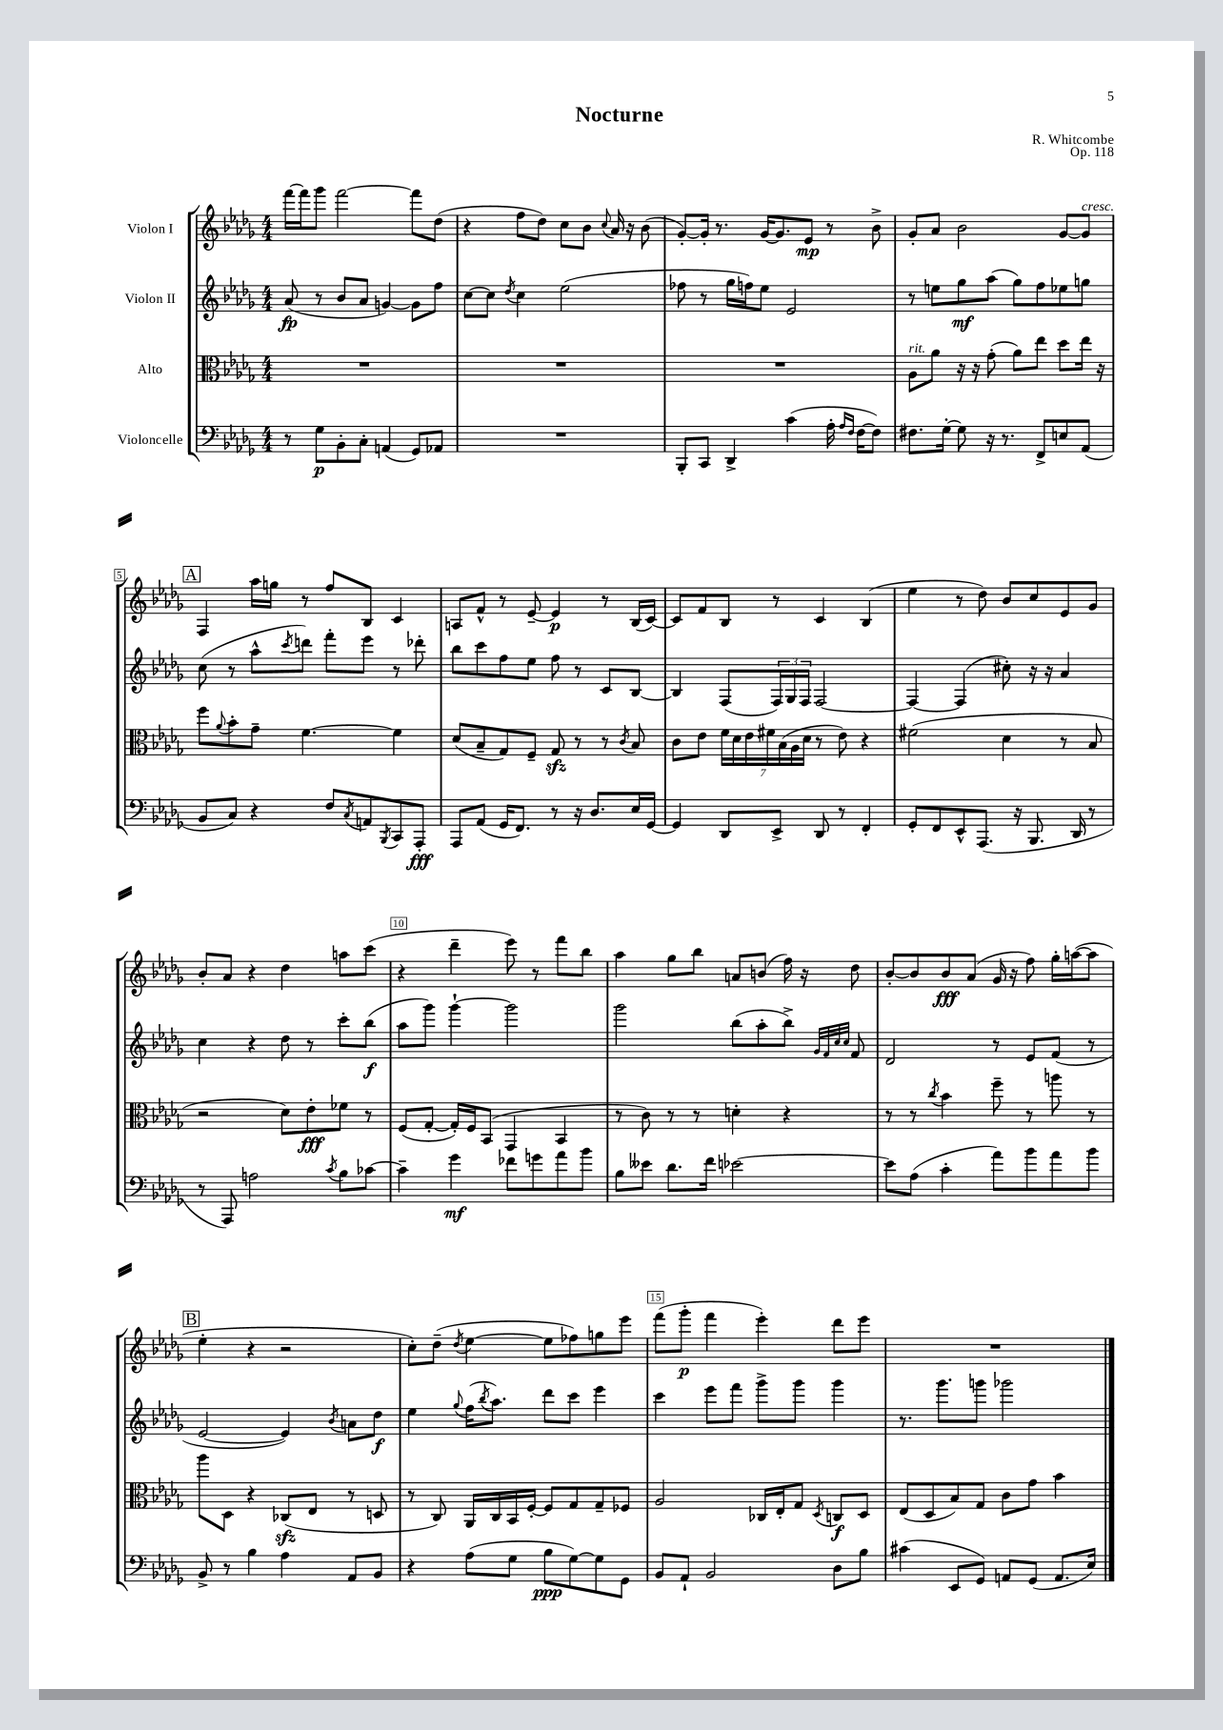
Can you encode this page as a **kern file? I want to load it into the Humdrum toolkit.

**kern	**dynam	**kern	**dynam	**kern	**dynam	**kern	**dynam
*part4	*part4	*part3	*part3	*part2	*part2	*part1	*part1
*staff4	*staff4	*staff3	*staff3	*staff2	*staff2	*staff1	*staff1
*I"Violoncelle	*	*I"Alto	*	*I"Violon II	*	*I"Violon I	*
*clefF4	*	*clefC3	*	*clefG2	*	*clefG2	*
*k[b-e-a-d-g-]	*	*k[b-e-a-d-g-]	*	*k[b-e-a-d-g-]	*	*k[b-e-a-d-g-]	*
*M4/4	*	*M4/4	*	*M4/4	*	*M4/4	*
=1	=1	=1	=1	=1	=1	=1	=1
8r	.	1r	.	(8a-/	fp	[16fff\LL	.
.	.	.	.	.	.	16fff\J]	.
8G-\L	p	.	.	8r	.	8ggg-\J	.
8BB-'\	.	.	.	8b-/L	.	[2fff\	.
8C'\J	.	.	.	8a-/J	.	.	.
(4AAn/	.	.	.	[4gn/)	.	.	.
8GG-/L)	.	.	.	8g\L]	.	8fff\L]	.
8AA-X/J	.	.	.	8ff\J	.	(8dd-\J	.
=2	=2	=2	=2	=2	=2	=2	=2
1r	.	1r	.	[8cc\L	.	4r	.
.	.	.	.	8cc\J]	.	.	.
.	.	.	.	8qdd-/	.	.	.
.	.	.	.	4cc\	.	8ff\L	.
.	.	.	.	.	.	8dd-\J)	.
.	.	.	.	(2ee-\	.	8cc\L	.
.	.	.	.	.	.	8b-\J	.
.	.	.	.	.	.	8qqcc/	.
.	.	.	.	.	.	16a-/	.
.	.	.	.	.	.	16r	.
.	.	.	.	.	.	(8b-\	.
=3	=3	=3	=3	=3	=3	=3	=3
8BBB-'/L	.	1r	.	8ff-X\	.	[8g-'/L)	.
8CC/J	.	.	.	8r	.	16g-'/Jk]	.
.	.	.	.	.	.	8.r	.
4DD-^/	.	.	.	16gg-\LL	.	.	.
.	.	.	.	16ffn\J)	.	.	.
.	.	.	.	8ee-\J	.	[16g-/KL	.
.	.	.	.	.	.	8.g-/]	.
(4c\	.	.	.	2e-/	.	.	.
.	.	.	.	.	.	8e-/J	mp
16A-'\	.	.	.	.	.	8r	.
16qqA-/LL	.	.	.	.	.	.	.
16qqF/JJ	.	.	.	.	.	.	.
[16F\KL	.	.	.	.	.	.	.
8F\J])	.	.	.	.	.	8b-^\	.
=4	=4	=4	=4	=4	=4	=4	=4
!	!	!LO:TX:a:i:t=rit.	!	!	!	!	!
8.F#X\L	.	8A-\L	.	8r	.	8g-'/L	.
.	.	8a-\J	.	8een\L	.	8a-/J	.
[16G-'\Jk	.	.	.	.	.	.	.
8G-\]	.	16r	.	8gg-\	mf	2b-\	.
.	.	16r	.	.	.	.	.
16r	.	(8g-'\	.	(8aa-\J	.	.	.
8.r	.	.	.	.	.	.	.
.	.	8a-\L)	.	8gg-\L)	.	.	.
8FF^/L	.	8ee-\J	.	8ff\	.	.	.
8En/	.	8dd-\L	.	8ee-X\	.	[8g-/L	.
!	!	!	!	!	!	!LO:TX:a:i:t=cresc.	!
(8AA-/J	.	16ee-\Jk	.	8ggn\J	.	8g-/J]	.
.	.	16r	.	.	.	.	.
!!LO:LB:g=z
!!LO:REH:place=s1:t=A
=5	=5	=5	=5	=5	=5	=5	=5
8BB-/L	.	8ff\L	.	(8cc\	.	4F/	.
.	.	8qqa-/	.	.	.	.	.
8C/J)	.	8b-'\	.	8r	.	.	.
4r	.	8g-~\J	.	8aa-^^\L	.	16aa-\LL	.
.	.	.	.	.	.	16ggn\JJ	.
.	.	.	.	8qccc/	.	.	.
.	.	[4.f\	.	8dddn\J)	.	8r	.
8F/L	.	.	.	8fff'\L	.	8ff/L	.
8qC/	.	.	.	.	.	.	.
8AAn/	.	.	.	8eee-\J	.	8B-/J	.
8qBBB-/	.	.	.	.	.	.	.
8CC/	.	4f\]	.	8r	.	4c/	.
8AAA-'/J	fff	.	.	8ddd-X'\	.	.	.
=6	=6	=6	=6	=6	=6	=6	=6
8AAA-/L	.	(8d-/L	.	8bb-\L	.	8An/L	.
(8AA-/J	.	8B-~/	.	8ccc\	.	8f^^/J	.
16GG-/KL	.	8G-/)	.	8ff\	.	8r	.
8.FF/J)	.	.	.	.	.	.	.
.	.	8F~/J	.	8ee-\J	.	[8e-~/	.
8r	.	8G-zz/	.	8ff\	.	4e-/]	p
16r	.	8r	.	8r	.	.	.
8.D-/L	.	.	.	.	.	.	.
.	.	8r	.	8c/L	.	8r	.
.	.	8qc/	.	.	.	.	.
16E-/L	.	8B-/	.	[8B-/J	.	(16B-/LL	.
[16GG-/JJ	.	.	.	.	.	[16c/JJ)	.
=7	=7	=7	=7	=7	=7	=7	=7
4GG-/]	.	8c\L	.	4B-/]	.	8c/L]	.
.	.	8e-\J	.	.	.	8f/	.
8DD-/L	.	28f\LL	.	(8F/L	.	8B-/J	.
.	.	28d-\	.	.	.	.	.
.	.	28e-\	.	.	.	.	.
.	.	28f#X\	.	.	.	.	.
8EE-^/J	.	.	.	24F/L)	.	8r	.
.	.	(28B-\	.	.	.	.	.
.	.	.	.	24G-/	.	.	.
.	.	28A-\	.	.	.	.	.
.	.	.	.	24F/JJ	.	.	.
.	.	28d-\JJ	.	.	.	.	.
8DD-/	.	8r	.	[2F/	.	4c/	.
8r	.	8e-\)	.	.	.	.	.
4FF'/	.	4r	.	.	.	(4B-/	.
=8	=8	=8	=8	=8	=8	=8	=8
8GG-'/L	.	(2f#X\	.	4F/_	.	4ee-\	.
8FF/	.	.	.	.	.	.	.
8EE-^^/	.	.	.	(4F/]	.	8r	.
(8.AAA-/J	.	.	.	.	.	8dd-\)	.
.	.	4d-\	.	8cc#X'\)	.	8b-/L	.
16r	.	.	.	.	.	.	.
8.BBB-/	.	.	.	16r	.	8cc/	.
.	.	.	.	16r	.	.	.
.	.	8r	.	4a-/	.	8e-/	.
16DD-/	.	.	.	.	.	.	.
8r	.	8B-/	.	.	.	8g-/J	.
!!LO:LB:g=z
=9	=9	=9	=9	=9	=9	=9	=9
8r	.	2r	.	4cc\	.	8b-'/L	.
8AAA-/)	.	.	.	.	.	8a-/J	.
2An\	.	.	.	4r	.	4r	.
.	.	8d-\L)	.	8dd-\	.	4dd-\	.
.	.	8e-'\	fff	8r	.	.	.
8qc/	.	.	.	.	.	.	.
8B-\L	.	8f-X\J	.	8ccc'\L	.	8aan\L	.
[8c-X\J	.	8r	.	(8bb-\J	f	(8ccc\J	.
=10	=10	=10	=10	=10	=10	=10	=10
4c-~\]	.	(8F/L	.	8aa-\L	.	4r	.
.	.	[8G-'/J	.	8ggg-\J)	.	.	.
4g-\	mf	16G-'/LL])	.	[4ggg-`\	.	4ddd-~\	.
.	.	16F/J	.	.	.	.	.
.	.	(8BB-/J	.	.	.	.	.
8f-X\L	.	4GG-/	.	2ggg-\]	.	8eee-\)	.
8gn\	.	.	.	.	.	8r	.
8a-\	.	4BB-/	.	.	.	8fff\L	.
8b-\J	.	.	.	.	.	8bb-\J	.
=11	=11	=11	=11	=11	=11	=11	=11
8B-\L	.	8r	.	2ggg-\	.	4aa-\	.
8e--X\J	.	8c\)	.	.	.	.	.
8.d-\L	.	8r	.	.	.	8gg-\L	.
.	.	8r	.	.	.	8bb-\J	.
16f\Jk	.	.	.	.	.	.	.
[2e-X\	.	4dn'\	.	(8bb-\L	.	8an/L	.
.	.	.	.	8aa-'\	.	(8bn/J	.
.	.	4r	.	8bb-^\J)	.	16ff\)	.
.	.	.	.	.	.	16r	.
.	.	.	.	32qqg-/LLL	.	.	.
.	.	.	.	32qqf/	.	.	.
.	.	.	.	32qqcc/	.	.	.
.	.	.	.	32qqcc/JJJ	.	.	.
.	.	.	.	8f/	.	8dd-\	.
=12	=12	=12	=12	=12	=12	=12	=12
8e-\L]	.	8r	.	2d-/	.	[8b-'/L	.
(8A-\J	.	8r	.	.	.	8b-/]	.
.	.	8qcc/	.	.	.	.	.
4c'\	.	4b-\	.	.	.	8b-/	fff
.	.	.	.	.	.	(8a-/J	.
8a-\L)	.	8ff~\	.	8r	.	16g-/	.
.	.	.	.	.	.	16r	.
8b-\	.	8r	.	8e-/L	.	8ff\)	.
8a-\	.	8aan\	.	(8f/J	.	16gg-'\LL	.
.	.	.	.	.	.	([16aan\J	.
8b-\J	.	8r	.	8r	.	8aa\J]	.
!!LO:LB:g=z
!!LO:REH:place=s1:t=B
=13	=13	=13	=13	=13	=13	=13	=13
8BB-^/	.	8aa-\L	.	[2e-/	.	4ee-'\	.
8r	.	8D-\J	.	.	.	.	.
4B-\	.	4r	.	.	.	4r	.
4A-\	.	(8C-Xzz/L	.	4e-/])	.	2r	.
.	.	8E-/J	.	.	.	.	.
.	.	.	.	8qb-/	.	.	.
8AA-/L	.	8r	.	8an\L	.	.	.
8BB-/J	.	8Dn/	.	8dd-\J	f	.	.
=14	=14	=14	=14	=14	=14	=14	=14
4r	.	8r	.	4ee-\	.	8cc'\L)	.
.	.	8C/)	.	.	.	(8dd-~\J	.
.	.	.	.	8qqgg-/	.	8qdd-/	.
(8A-\L	.	16AA-/LL	.	(16ff\KL	.	[4ee-\	.
.	.	.	.	8qbb-/	.	.	.
.	.	16C/	.	8.aa-\J)	.	.	.
8G-\J	.	16BB-/	.	.	.	.	.
.	.	[16F'/JJ	.	.	.	.	.
8B-\L	ppp	8F/L]	.	8ddd-\L	.	8ee-\L]	.
[8G-\)	.	8G-/	.	8ccc\J	.	8ff-X\)	.
8G-\]	.	8G-~/	.	4eee-\	.	8ggn\	.
8GG-\J	.	8F-X/J	.	.	.	8eee-\J	.
=15	=15	=15	=15	=15	=15	=15	=15
8BB-/L	.	2A-/	.	4ccc\	.	(8fff\L	.
8AA-`/J	.	.	.	.	.	8ggg-'\J	p
2BB-/	.	.	.	8eee-\L	.	4fff\	.
.	.	.	.	8fff\J	.	.	.
.	.	16C-X/LL	.	8ggg-^\L	.	4eee-'\)	.
.	.	16E-'/J	.	.	.	.	.
.	.	8G-/J	.	8ggg-\J	.	.	.
.	.	8qD-/	.	.	.	.	.
8D-\L	.	8Cn/L	f	4ggg-\	.	8ddd-\L	.
8B-\J	.	8D-/J	.	.	.	8eee-\J	.
=16	=16	=16	=16	=16	=16	=16	=16
(4c#X\	.	(8E-/L	.	8.r	.	1r	.
.	.	8D-/	.	.	.	.	.
.	.	.	.	8.ggg-\L	.	.	.
8EE-/L	.	8B-/)	.	.	.	.	.
8GG-/J)	.	8G-/J	.	8gggn\J	.	.	.
8AAn/L	.	8c\L	.	2ggg-X\	.	.	.
(8GG-/J	.	8g-\J	.	.	.	.	.
8.AA/L	.	4b-\	.	.	.	.	.
16E-/Jk)	.	.	.	.	.	.	.
==	==	==	==	==	==	==	==
*-	*-	*-	*-	*-	*-	*-	*-
